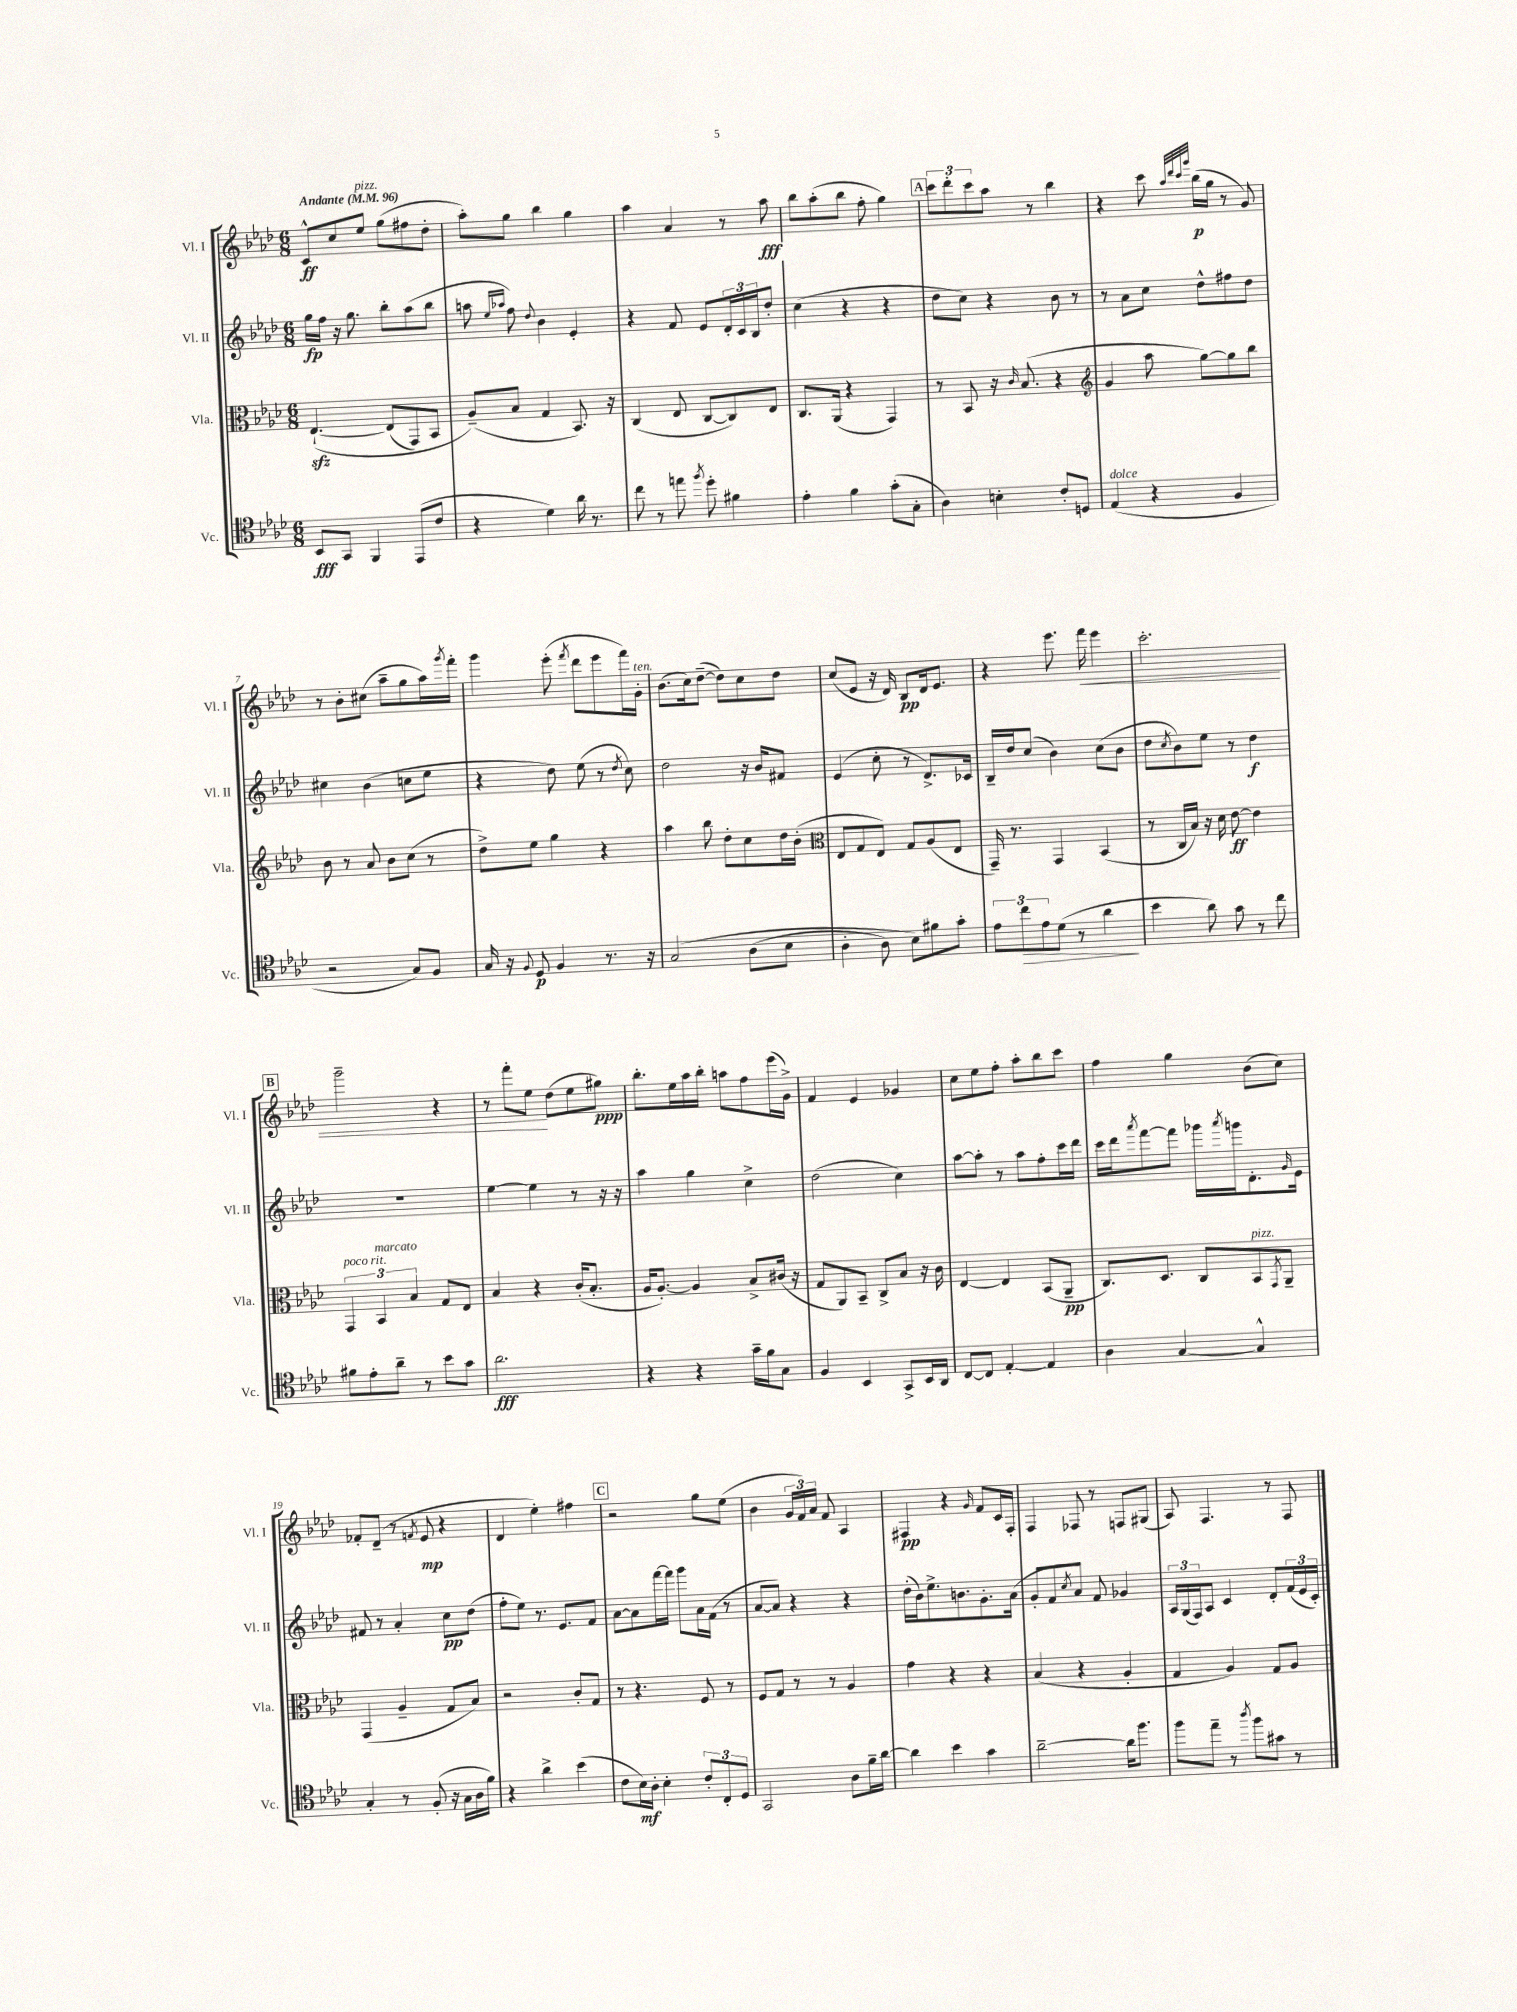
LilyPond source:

<<
\new StaffGroup <<
\new Staff = "s0" \with { instrumentName = "Vl. I" shortInstrumentName = "Vl. I" } {
    \clef treble \key aes \major \numericTimeSignature \time 6/8 \tempo "Andante" 4 = 96
    c'8-^\ff c''8 ees''8^\markup { \italic "pizz." } g''8( fis''8 des''8-. |
    aes''8-.) g''8 bes''4 g''4 |
    aes''4 aes'4 r8 aes''8\fff |
    bes''8 aes''8-.( bes''8 f''8-. g''4) |
    \mark \markup { \box "A" } \tuplet 3/2 { c'''8 des'''8-. c'''8 } aes''8 r8 bes''4 |
    r4 c'''8 \grace { aes''32 des'''32 c'''32 g'''32 } bes''16\p( g''16 r8 g'8) |
    r8 bes'8-. cis''8( aes''8-- g''8 aes''16) \acciaccatura { g'''8 } f'''16-. |
    g'''4 ees'''8-.( \acciaccatura { f'''8 } des'''8 ees'''8 f'''16) g'16-.^\markup { \italic "ten." } |
    bes'8.( c''16) des''8~--( des''8) c''8 des''8 |
    c''8( ees'8 r16 des'16) bes8\pp des'16 ees'8. |
    r4 ees'''8. f'''16\< ees'''4 |
    c'''2.-. |
    \mark \markup { \box "B" } g'''2-- r4 |
    r8 f'''8-. ees''8\! des''8( ees''8 gis''8\ppp) |
    bes''8.-. ees''16 aes''16 bes''16-. a''8 f''8 ees'''16( g'16->) |
    f'4 ees'4 ges'4 |
    c''8 ees''8 f''8-. aes''8-. bes''8 c'''8 |
    f''4 g''4 bes'8( c''8) |
    fes'8-. des'8--( r8 \acciaccatura { f'8 } ees'8\mp r4 |
    des'4 ees''4-.) fis''4 |
    \mark \markup { \box "C" } r2 g''8 ees''8( |
    bes'4 \tuplet 3/2 { g'16 f'16) aes'16 } f'8 aes4 |
    fis4\pp r4 \grace { g'16 } f'8 c'16 fis16-. |
    f4 fes8 r8 f8 gis8( |
    aes8) f4. r8 f8 \bar "|." |
}
\new Staff = "s1" \with { instrumentName = "Vl. II" shortInstrumentName = "Vl. II" } {
    \clef treble \key aes \major \numericTimeSignature \time 6/8
    g''16\fp f''16 r16 g''8. bes''8-. aes''8( bes''8 |
    a''8 \grace { ees''16 aes''16 } f''8) \appoggiatura { des''8 } bes'4 ees'4-. |
    r4 f'8 ees'8 \tuplet 3/2 { des'16-. c'16 bes16 } des''8-. |
    c''4( r4 r4 |
    \mark \markup { \box "A" } des''8 c''8) r4 bes'8 r8 |
    r8 aes'8 c''8 des''8-^ fis''8 des''8 |
    cis''4 bes'4( c''8 ees''8 |
    r4 des''8) ees''8( r8 \acciaccatura { des''8 } c''8) |
    des''2 r16 bes'16 fis'8 |
    ees'4( c''8-. r8 des'8.->) ces'16 |
    bes16-- des''16 c''8( bes'4) c''8( bes'8 |
    des''8 \acciaccatura { c''8 } bes'8) ees''8 r8 des''4\f |
    \mark \markup { \box "B" } R2. |
    ees''4~ ees''4 r8 r16 r16 |
    aes''4 g''4 c''4-> |
    des''2( c''4) |
    aes''8~ aes''8-. r8 aes''8 f''8-. c'''16 des'''16 |
    c'''16 des'''16 \acciaccatura { aes'''8 } f'''8~ f'''8 ges'''16 \acciaccatura { aes'''8 } g'''16 des'8.-. \grace { g'16 } ees'16 |
    fis'8 r8 aes'4-. c''8\pp des''8( |
    f''8-. ees''8) r8. ees'8. f'8 |
    \mark \markup { \box "C" } aes'8~ aes'8 f'''16~ f'''16 g'''8 aes'16 f'16( r8 |
    aes'8~ aes'8) r4 r4 |
    des''16-.( bes'16) ees''8.-> b'8. g'8.-. aes'16( |
    g'8-. f'8 \acciaccatura { c''8 } aes'8) f'8 ges'4 |
    \tuplet 3/2 { aes16 g16( f16) } aes8 c'4 des'8-. \tuplet 3/2 { f'16( ees'16 c'16-.) } \bar "|." |
}
\new Staff = "s2" \with { instrumentName = "Vla." shortInstrumentName = "Vla." } {
    \clef alto \key aes \major \numericTimeSignature \time 6/8
    ees4.~-!\sfz\( ees8( g,8) bes,8 |
    aes8--(\) bes8 g4 bes,8.) r16 |
    c4( ees8 c8~ c8) ees8 |
    c8. aes,16( r4 g,4) |
    \mark \markup { \box "A" } r8 bes,8 r16 \grace { c'16 } bes8.( r4 |
    \clef treble g'4 aes''8 g''8~) g''8 bes''8 |
    bes'8 r8 aes'8 bes'8 c''8( r8 |
    des''8->) ees''8 g''4 r4 |
    aes''4 bes''8 des''8-. c''8 des''16 bes'16-.( |
    \clef alto ees8 g8 ees8) g8 aes8( ees8 |
    g,16--) r8. g,4 bes,4( |
    r8 c16 bes16) r16 des'16 ees'8~\ff ees'4 |
    \mark \markup { \box "B" } \tuplet 3/2 { g,4^\markup { \italic "poco rit." } bes,4^\markup { \italic "marcato" } bes4 } g8 ees8 |
    bes4 r4 c'16-.( bes8.-. |
    aes16 aes8.~-.) aes4 bes8-> cis'16( r16 |
    g8 aes,8) bes,8-- c8-> bes8 r16 c'16 |
    ees4~ ees4 bes,8( aes,8--\pp |
    c8.) des8. c8 bes,8^\markup { \italic "pizz." } \acciaccatura { g,8 } aes,8-- |
    g,4( aes4-- g8 bes8) |
    r2 c'8-. g8 |
    \mark \markup { \box "C" } r8 r4. f8 r8 |
    f8 g8 r8 r8 aes4 |
    g'4 r4 r4 |
    bes4( r4 aes4-. |
    g4 aes4) g8 aes8 \bar "|." |
}
\new Staff = "s3" \with { instrumentName = "Vc." shortInstrumentName = "Vc." } {
    \clef tenor \key aes \major \numericTimeSignature \time 6/8
    bes,8\fff g,8 f,4 ees,8( c'8 |
    r4 des'4) aes'16 r8. |
    c''8 r8 e''8 \acciaccatura { f''8 } des''8-. fis'4 |
    ees'4-. f'4 g'8-.( g8-. |
    \mark \markup { \box "A" } aes4) b4-. c'8-. d8 |
    ees4^\markup { \italic "dolce" }( r4 f4 |
    r2 g8) f8 |
    g16 r16 \appoggiatura { f8 } des8\p f4 r8. r16 |
    g2\( aes8( bes8 |
    aes4-. aes8) bes8\) fis'8 g'8-. |
    \tuplet 3/2 { ees'8 c''8\> ees'8 } des'8( r8 aes'4\! |
    bes'4 aes'8) g'8 r8 c''8 |
    \mark \markup { \box "B" } fis'8 ees'8-. aes'8-- r8 bes'8 g'8 |
    aes'2.\fff |
    r4 r4 g'16-- f'16 g8 |
    f4 bes,4 g,8-> bes,16 aes,16 |
    c8~ c8 ees4~-. ees4 |
    aes4 g4~ g4-^ |
    g4-. r8 f8-.( r16 g16 aes16 f'16) |
    r4 aes'4-> bes'4( |
    \mark \markup { \box "C" } c'8 bes16\mf) aes16-. bes4-. \tuplet 3/2 { c'8-. c8-. des8 } |
    g,2 aes8 f'16-- aes'16~ |
    aes'4 bes'4 g'4 |
    aes'2~-- aes'16 f''8. |
    f''8 ees''8-- r8 \acciaccatura { aes''8 } f''8 gis'8 r8 \bar "|." |
}
>>
>>
